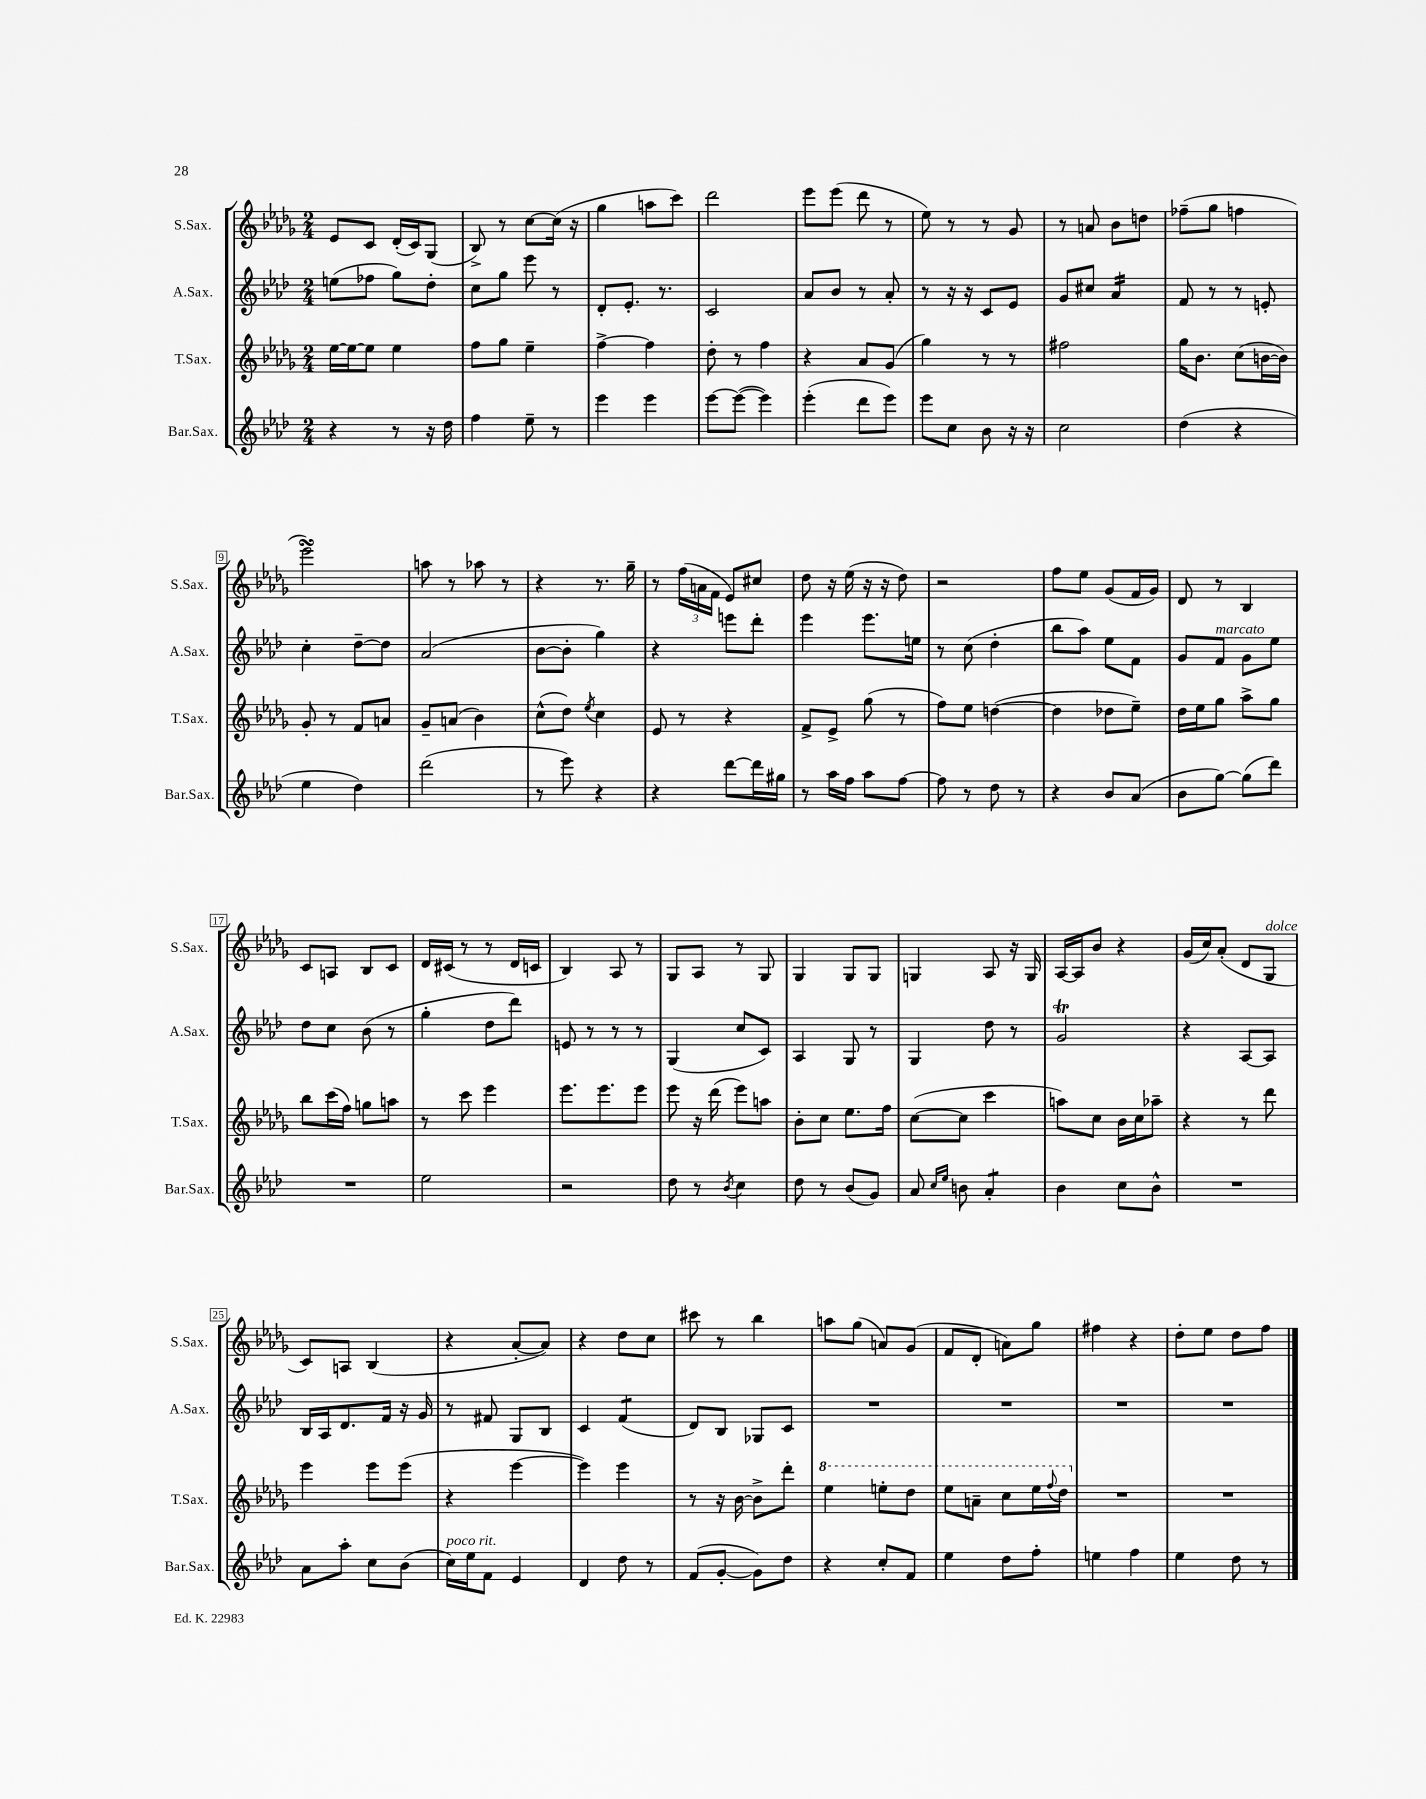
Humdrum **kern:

**kern	**kern	**kern	**kern
*staff4	*staff3	*staff2	*staff1
*clefG2	*clefG2	*clefG2	*clefG2
*k[b-e-a-d-]	*k[b-e-a-d-g-]	*k[b-e-a-d-]	*k[b-e-a-d-g-]
*M2/4	*M2/4	*M2/4	*M2/4
4r	[16ee-\LL	(8ee\L	8e-/L
.	16ee-\_J	.	.
.	8ee-\]J	8ff-\J	8c/J
8r	4ee-\	8gg\L)	(16d-'/LL
.	.	.	16c/J)
16r	.	8dd-'\J	(8G-/J
16dd-\	.	.	.
=	=	=	=
4ff\	8ff\L	8cc\L	8B-^/)
.	8gg-\J	8gg\J	8r
8ee-~\	4ee-~\	8eee-\	[8cc\L
8r	.	8r	(16cc\]Jk
.	.	.	16r
=	=	=	=
4eee-\	[4ff^\	8d-'/L	4gg-\
.	.	8.e-'/J	.
4eee-\	4ff\]	.	8aa\L
.	.	8.r	.
.	.	.	8ccc\J)
=	=	=	=
[8eee-\L	8dd-'\	2c/	2ddd-\
(8eee-\_J	8r	.	.
4eee-\])	4ff\	.	.
=	=	=	=
(4eee-'\	4r	8a-/L	8eee-\L
.	.	8b-/J	(8eee-\J
8ddd-\L	8a-/L	8r	8ddd-\
8eee-\J)	(8g-/J	8a-'/	8r
=	=	=	=
8eee-\L	4gg-\)	8r	8ee-\)
8cc\J	.	16r	8r
.	.	16r	.
8b-\	8r	8c/L	8r
16r	8r	8e-/J	8g-/
16r	.	.	.
=	=	=	=
2cc\	2ff#\	8g/L	8r
.	.	8cc#/J	8a/
.	.	4a-/	8b-\L
.	.	.	8dd\J
=	=	=	=
(4dd-\	16gg-\LK	8f/	(8ff-~\L
.	8.b-\J	.	.
.	.	8r	8gg-\J
4r	(8cc\L	8r	4ff\
.	[16b\L	8e'/	.
.	16b\]JJ)	.	.
=	=	=	=
4ee-\	8g-'/	4cc'\	2eee-\)
.	8r	.	.
4dd-\)	8f/L	[8dd-~\L	.
.	8a/J	8dd-\]J	.
=	=	=	=
(2ddd-\	8g-~/L	(2a-/	8aa\
.	(8a/J	.	8r
.	4b-\)	.	8aa-\
.	.	.	8r
=	=	=	=
8r	(8cc^^\L	[8b-\L	4r
8eee-\)	8dd-\J)	8b-'\]J	.
.	8qee-/	.	.
4r	4cc\	4gg\)	8.r
.	.	.	16gg-~\
=	=	=	=
4r	8e-/	4r	8r
.	8r	.	(24ff\LL
.	.	.	24a\
.	.	.	24f\JJ
[8ddd-\L	4r	8eee\L	8e-/L)
16ddd-\]L	.	8ddd-'\J	8cc#/J
16gg#\JJ	.	.	.
=	=	=	=
8r	8f^/L	4eee-\	8dd-\
16aa-\LL	8e-^/J	.	16r
16ff\JJ	.	.	(16ee-\
8aa-\L	(8gg-\	8.eee-\L	16r
.	.	.	16r
[8ff\J	8r	.	8dd-\)
.	.	16ee\Jk	.
=	=	=	=
8ff\]	8ff\L)	8r	2r
8r	8ee-\J	(8cc\	.
8dd-\	([4dd\	4dd-'\	.
8r	.	.	.
=	=	=	=
4r	4dd\]	8bb-\L	8ff\L
.	.	8aa-\J)	8ee-\J
8b-/L	8dd-\L	8ee-\L	(8g-/L
(8a-/J	8ee-~\J)	8f\J	16f/L
.	.	.	16g-/JJ)
=	=	=	=
8b-\L	16dd-\LL	8g/L	8d-/
.	16ee-\J	.	.
[8gg\J)	8gg-\J	8f/J	8r
(8gg\]L	8aa-^\L	8g\L	4B-/
8ddd-\J)	8gg-\J	8ee-\J	.
=	=	=	=
2r	8bb-\L	8dd-\L	8c/L
.	(16ccc\L	8cc\J	8A/J
.	16ff\JJ)	.	.
.	8gg\L	(8b-\	8B-/L
.	8aa\J	8r	8c/J
=	=	=	=
2ee-\	8r	4gg'\	16d-/LL
.	.	.	(16c#/JJ
.	8ccc\	.	8r
.	4eee-\	8dd-\L	8r
.	.	8ddd-\J)	16d-/LL
.	.	.	16c/JJ
=	=	=	=
2r	8.eee-\L	8e/	4B-/)
.	.	8r	.
.	8.eee-\	.	.
.	.	8r	8A-/
.	8eee-\J	8r	8r
=	=	=	=
8dd-\	8eee-\	(4G/	8G-/L
8r	16r	.	8A-/J
.	(16ddd-\	.	.
8qb-/	.	.	.
4cc\	8eee-\L)	8cc/L	8r
.	8aa\J	8c/J)	8G-/
=	=	=	=
8dd-\	8b-'\L	4A-/	4G-/
8r	8cc\J	.	.
(8b-/L	8.ee-\L	8G/	8G-/L
8g/J)	.	8r	8G-/J
.	16ff\Jk	.	.
=	=	=	=
8a-/	([8cc\L	4G/	4G/
16qqcc/LL	.	.	.
16qqee-/JJ	.	.	.
8b\	8cc\]J	.	.
4a-'/	4ccc\	8dd-\	8A-/
.	.	8r	16r
.	.	.	16G/
=	=	=	=
4b-\	8aa\L)	2g/	[16A-/LL
.	.	.	16A-/]J
.	8cc\J	.	8b-/J
8cc\L	16b-\LL	.	4r
.	16cc\J	.	.
8b-^^\J	8aa-~\J	.	.
=	=	=	=
2r	4r	4r	(16g-/LL
.	.	.	16cc/J)
.	.	.	(8a-'/J
.	8r	[8A-/L	8d-/L
.	8ddd-\	8A-/]J	8G-/J
=	=	=	=
8a-\L	4eee-\	16B-/LL	8c/L)
.	.	16A-/J	.
8aa-'\J	.	8.d-/	8A/J
8cc\L	8eee-\L	.	(4B-/
.	.	16f/Jk	.
(8b-\J	(8eee-\J	16r	.
.	.	16g/	.
=	=	=	=
16cc\LL)	4r	8r	4r
16ee-\J	.	.	.
8f\J	.	8f#/	.
4e-/	[4eee-\	8G/L	[8a-'/L
.	.	8B-/J	8a-/]J)
=	=	=	=
4d-/	4eee-\])	4c/	4r
8dd-\	4eee-\	(4f/	8dd-\L
8r	.	.	8cc\J
=	=	=	=
(8f/L	8r	8d-/L)	8ccc#\
[8g'/J	16r	8B-/J	8r
.	[16b-\	.	.
8g\]L)	8b-^\]L	8G-/L	4bb-\
8dd-\J	8ddd-'\J	8c/J	.
=	=	=	=
4r	4eee-\	2r	8aa\L
.	.	.	(8gg-\J
8cc'/L	8eee'\L	.	8a/L)
8f/J	8ddd-\J	.	(8g-/J
=	=	=	=
4ee-\	8eee-\L	2r	8f/L
.	8aa~\J	.	8d-'/J
8dd-\L	8ccc\L	.	8a\L)
8ff'\J	16eee-\L	.	8gg-\J
.	8qqfff/	.	.
.	16ddd-\JJ	.	.
=	=	=	=
4ee\	2r	2r	4ff#\
4ff\	.	.	4r
=	=	=	=
4ee-\	2r	2r	8dd-'\L
.	.	.	8ee-\J
8dd-\	.	.	8dd-\L
8r	.	.	8ff\J
==	==	==	==
*-	*-	*-	*-
